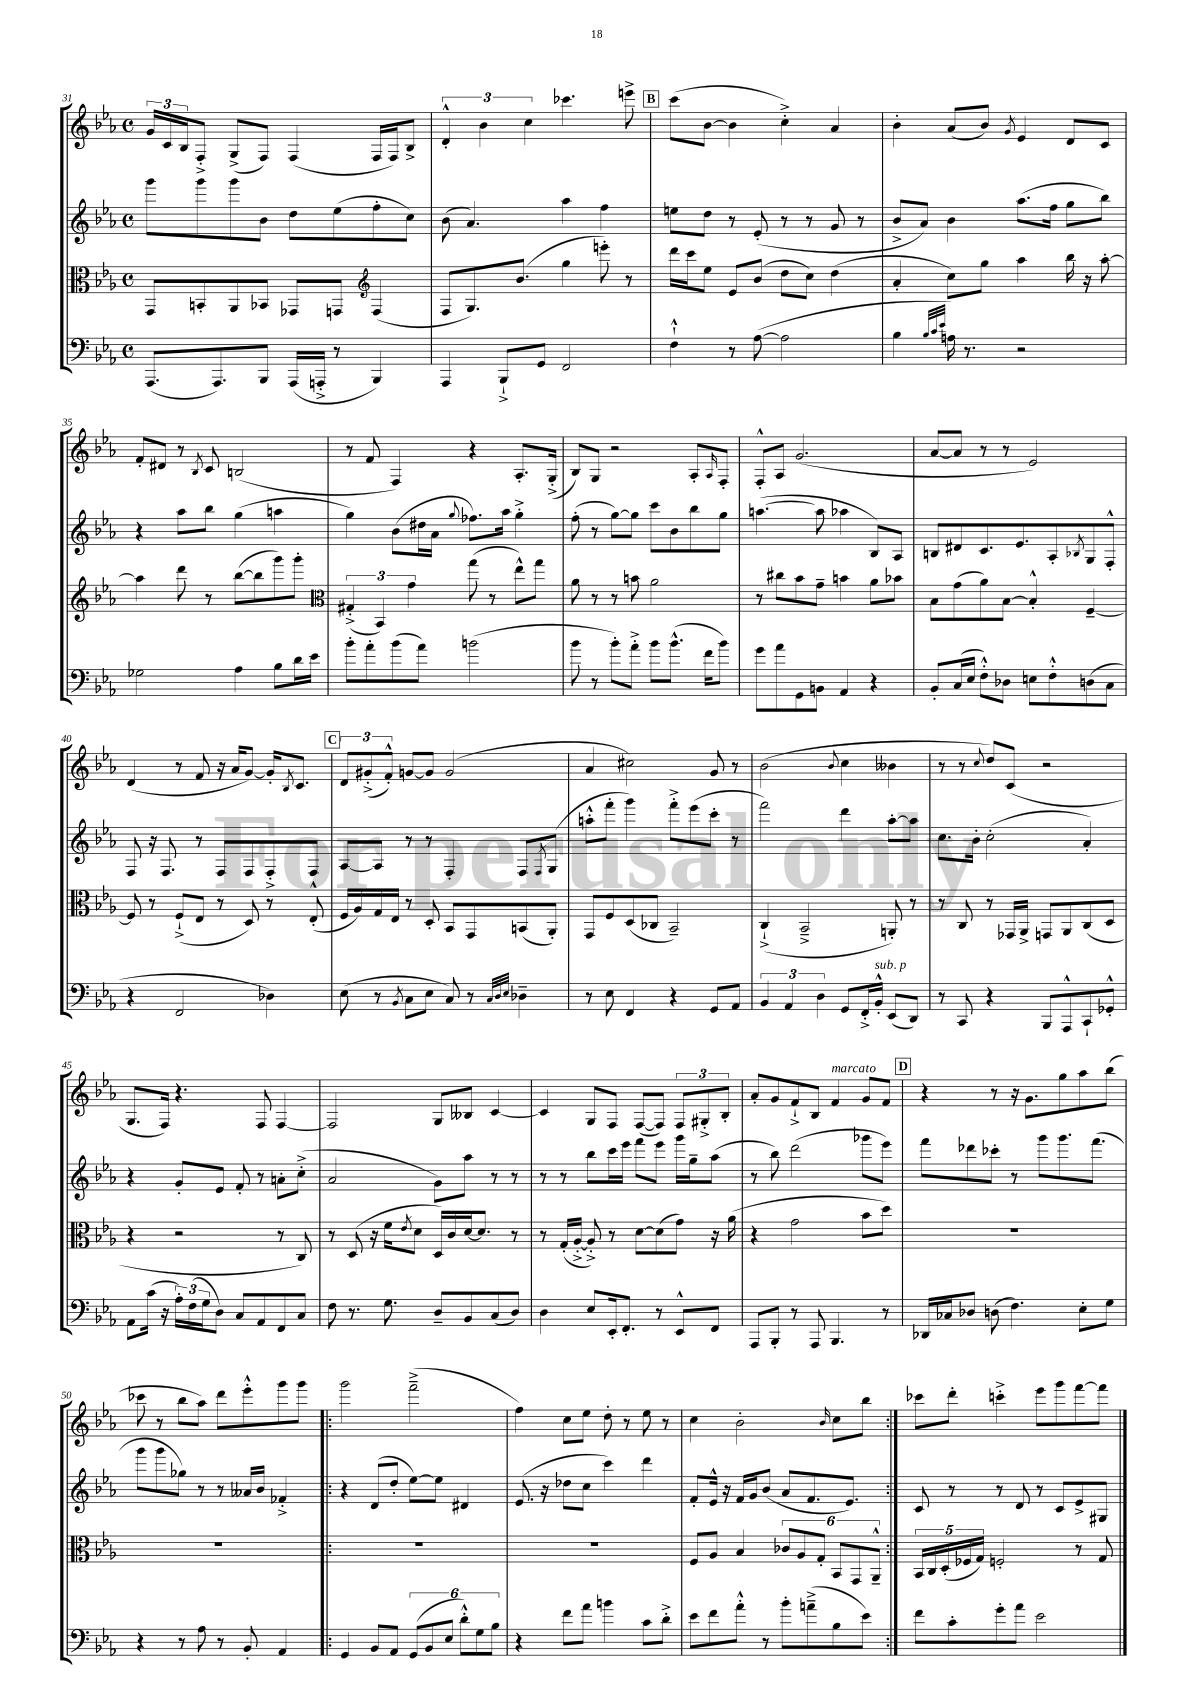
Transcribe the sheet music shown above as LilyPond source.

<<
\new StaffGroup <<
\new Staff = "s0" {
    \clef treble \key ees \major \defaultTimeSignature \time 4/4
    \tuplet 3/2 { g'16 c'16 bes16 } f8-.-> g8->( f8) f4( f16 f16) bes8-> |
    \tuplet 3/2 { d'4-.-^ bes'4 c''4 } ces'''4. e'''8-> |
    \mark \markup { \box "B" } c'''8( bes'8~ bes'4 c''4-.->) aes'4 |
    bes'4-. aes'8( bes'8) \acciaccatura { g'8 } ees'4 d'8 c'8 |
    f'8-. dis'8 r8 \acciaccatura { bes8 } c'8 b2( |
    r8 f'8 f4) r4 aes8.-. g16-.->( |
    bes8) g8 r2 aes8-. \grace { aes16 } f8-. |
    f8-.-^ aes8 g'2.( |
    aes'8~ aes'8 r8 r8 ees'2) |
    d'4( r8 f'8 r16 aes'16 g'8~) g'16-. \acciaccatura { bes8 } c'8. |
    \mark \markup { \box "C" } \tuplet 3/2 { d'8 gis'8-.->( f'8-.-^) } g'8~ g'8 g'2( |
    aes'4 cis''2) g'8 r8 |
    bes'2( \appoggiatura { bes'8 } c''4 beses'4 |
    r8 r8 \appoggiatura { c''8 } d''8) c'8( r2 |
    g8. f16) r4. f8 f4~ |
    f2 g8 beses8 c'4~ |
    c'4 g8 f8 f8~( f8) \tuplet 3/2 { f8 gis8-.-> bes8-. } |
    aes'8-. g'8 f'8-!-> bes8 f'4^\markup { \italic "marcato" } g'8 f'8 |
    \mark \markup { \box "D" } r4 r8 r16 g'8. g''8 aes''8 bes''8( |
    ces'''8 r8 bes''8 aes''8) d'''8 ees'''8-.-^ g'''8 g'''8 |
    \repeat volta 2 { g'''2 f'''2--->( |
    f''4) c''8 ees''8 d''8-. r8 ees''8 r8 |
    c''4 bes'2-. \grace { bes'16 } c''8 bes''8 | }
    ces'''8 d'''8-. c'''4-.-> ees'''8 g'''8 f'''8~ f'''8 \bar "|." |
}
\new Staff = "s1" {
    \clef treble \key ees \major \defaultTimeSignature \time 4/4
    g'''8 g'''8 g'''8 bes'8 d''8 ees''8( f''8-. c''8) |
    bes'8( aes'4.) aes''4 f''4 |
    \mark \markup { \box "B" } e''8 d''8 r8 ees'8-.( r8 r8 g'8 r8 |
    bes'8-> aes'8) bes'4 aes''8.( f''16 g''8 bes''8) |
    r4 aes''8 bes''8 g''4( a''4 |
    g''4) bes'8( dis''16 aes'16 \appoggiatura { g''8 } fes''8.) aes''16 g''4-.-> |
    f''8-.( r8 g''8~) g''8 c'''8 bes'8 bes''8 g''8 |
    a''4.~( a''8 aes''4 bes8) aes8 |
    b8 dis'8 c'8. ees'8. aes8-. \acciaccatura { bes8 } g8 f8-.-^ |
    f8 r16 f8. r8 f8 f8 f8-.-> f8 |
    \mark \markup { \box "C" } aes8~ aes8 r8 r8 f4-. f8 \acciaccatura { f8 } g8( |
    a''8-.-^ f'''8-. g'''4) f'''8-.-> ees'''8( c'''8-. r8 |
    f'''2) d'''4 aes''8~-. aes''8 |
    c''8. bes'16-. c''2-.( aes'4-.) |
    r4 g'8-. ees'8 f'8-. r8 a'8-. c''8-.->( |
    aes'2 g'8) aes''8 r8 r8 |
    r8 r8 bes''8 c'''16 ees'''16 f'''8 ees'''8 g'''16 g''16-- aes''8( |
    r8 bes''8) d'''2( ges'''8 ees'''8) |
    \mark \markup { \box "D" } f'''8 des'''8 ces'''8-. r8 g'''8 g'''8. f'''8.( |
    g'''8 g'''8 ges''8) r8 r8 aeses'16 bes'16 fes'4-.-> |
    \repeat volta 2 { r4 d'8( d''8-. ees''8~) ees''8 dis'4 |
    ees'8.( r16 des''8 c''8 c'''4) d'''4 |
    f'8-. ees'16-^ r16 f'16 g'16 bes'8( aes'8 f'8. ees'8.) | }
    c'8 r8 r8 d'8 r8 c'8 ees'8-> gis8 \bar "|." |
}
\new Staff = "s2" {
    \clef alto \key ees \major \defaultTimeSignature \time 4/4
    g,8 b,8-. aes,8 bes,8 ges,8 g,8 \clef treble f4( |
    f8 g8.) bes'8.( g''4 e'''8-.) r8 |
    \mark \markup { \box "B" } d'''16 c'''16 ees''8 ees'8 bes'8( d''8 c''8) d''4( |
    aes'4-. c''8) g''8 aes''4 bes''16 r16 aes''8~-. |
    aes''4 d'''8 r8 bes''8~( bes''8 g'''8) g'''8-. |
    \clef alto \tuplet 3/2 { gis4-.->( bes,4) g'4 } g''8( r8 ees''8-^) g''8 |
    aes'8 r8 r8 b'8 aes'2 |
    r8 cis''8 bes'8 g'8-- b'4 aes'8 bes'8 |
    bes8 g'8( aes'8) bes8~ bes4-.-^ f4~-- |
    f8 r8 f8-!->( ees8 r8 d8) r8 ees8-.-^( |
    \mark \markup { \box "C" } f16 aes16) g16 ees16 r8 d8-. bes,8 g,8 b,8( aes,8-.) |
    g,8 f8 d8( ces8 bes,2--) |
    c4-!->( bes,2---> a,8-.) r8 |
    r8 c8 r8 ges,16 aes,16-> g,8 aes,8 c8( d8 |
    r4 r2 r8 c8) |
    r8 d8( r16 f'16 \acciaccatura { ees'8 } d'8 d16) c'16 d'16~ d'8. r8 |
    r8 g16-.( aes16~-.-> aes8-.->) r8 d'8~ d'8( g'8) r16 aes'16( |
    r4 g'2 bes'8 d''8) |
    \mark \markup { \box "D" } R1 |
    R1 |
    \repeat volta 2 { R1 |
    R1 |
    f8 aes8 bes4 \tuplet 6/4 { ces'8 aes8 g8-. bes,8 g,8 aes,8---^ } | }
    \tuplet 5/4 { bes,16 c16 d16-.( fes16 g16) } f2-. r8 g8 \bar "|." |
}
\new Staff = "s3" {
    \clef bass \key ees \major \defaultTimeSignature \time 4/4
    aes,,8.( aes,,8.) bes,,8 aes,,16( a,,16-.-> r8 bes,,4) |
    aes,,4 bes,,8-!-> g,8 f,2 |
    \mark \markup { \box "B" } f4-!-^ r8 aes8~( aes2 |
    bes4 \grace { bes32 c'32 ees'32 } a16) r8. r2 |
    ges2 aes4 bes8 d'16 ees'16 |
    bes'8-. aes'8-. bes'8( aes'8) b'2( |
    bes'8 r8 bes'8-.) aes'8-.-> bes'8 bes'8.-^( f'16 bes'8) |
    g'8 aes'8 g,8 b,8 aes,4 r4 |
    bes,8-. c16( ees16 f8-.-^) des8 e8 f8-.-^ d8( c8 |
    r4 f,2 des4) |
    \mark \markup { \box "C" } ees8( r8 \acciaccatura { bes,8 } c8 ees8 c8) r8 \grace { c32 d32 ees32 } des4-- |
    r8 ees8 f,4 r4 g,8 aes,8 |
    \tuplet 3/2 { bes,4 aes,4 d4 } g,8 f,16-.-> bes,16-.-^^\markup { \italic "sub. p" } ees,8( d,8) |
    r8 c,8 r4 bes,,8 aes,,8-^ c,8-! ges,8-.-^ |
    aes,8 c'16( r16 \tuplet 3/2 { aes16-.) f16( g16 } d8) c8 aes,8 f,8 c8 |
    f8 r8. g8. d8-- bes,8 c8( d8) |
    d4 ees8 ees,16-. f,8.-. r8 ees,8-^ f,8 |
    aes,,8 bes,,8-. r8 aes,,8 bes,,4. r8 |
    \mark \markup { \box "D" } des,16 ces16 des8 d8( f4.) ees8-. g8 |
    r4 r8 aes8 r8 bes,8-. aes,4 |
    \repeat volta 2 { g,4 bes,8 aes,8 \tuplet 6/4 { g,8( bes,8 ees8 d'8-.-^) g8 bes8 } |
    r4 f'8 aes'8 b'4 c'8 d'8-.-> |
    ees'8 f'8 aes'8-.-^ r8 bes'8-. a'8--->( bes8 ees'8) | }
    f'8 c'8-. g'8-. aes'8 ees'2 \bar "|." |
}
>>
>>
\layout { \context { \Score currentBarNumber = #31 } }
